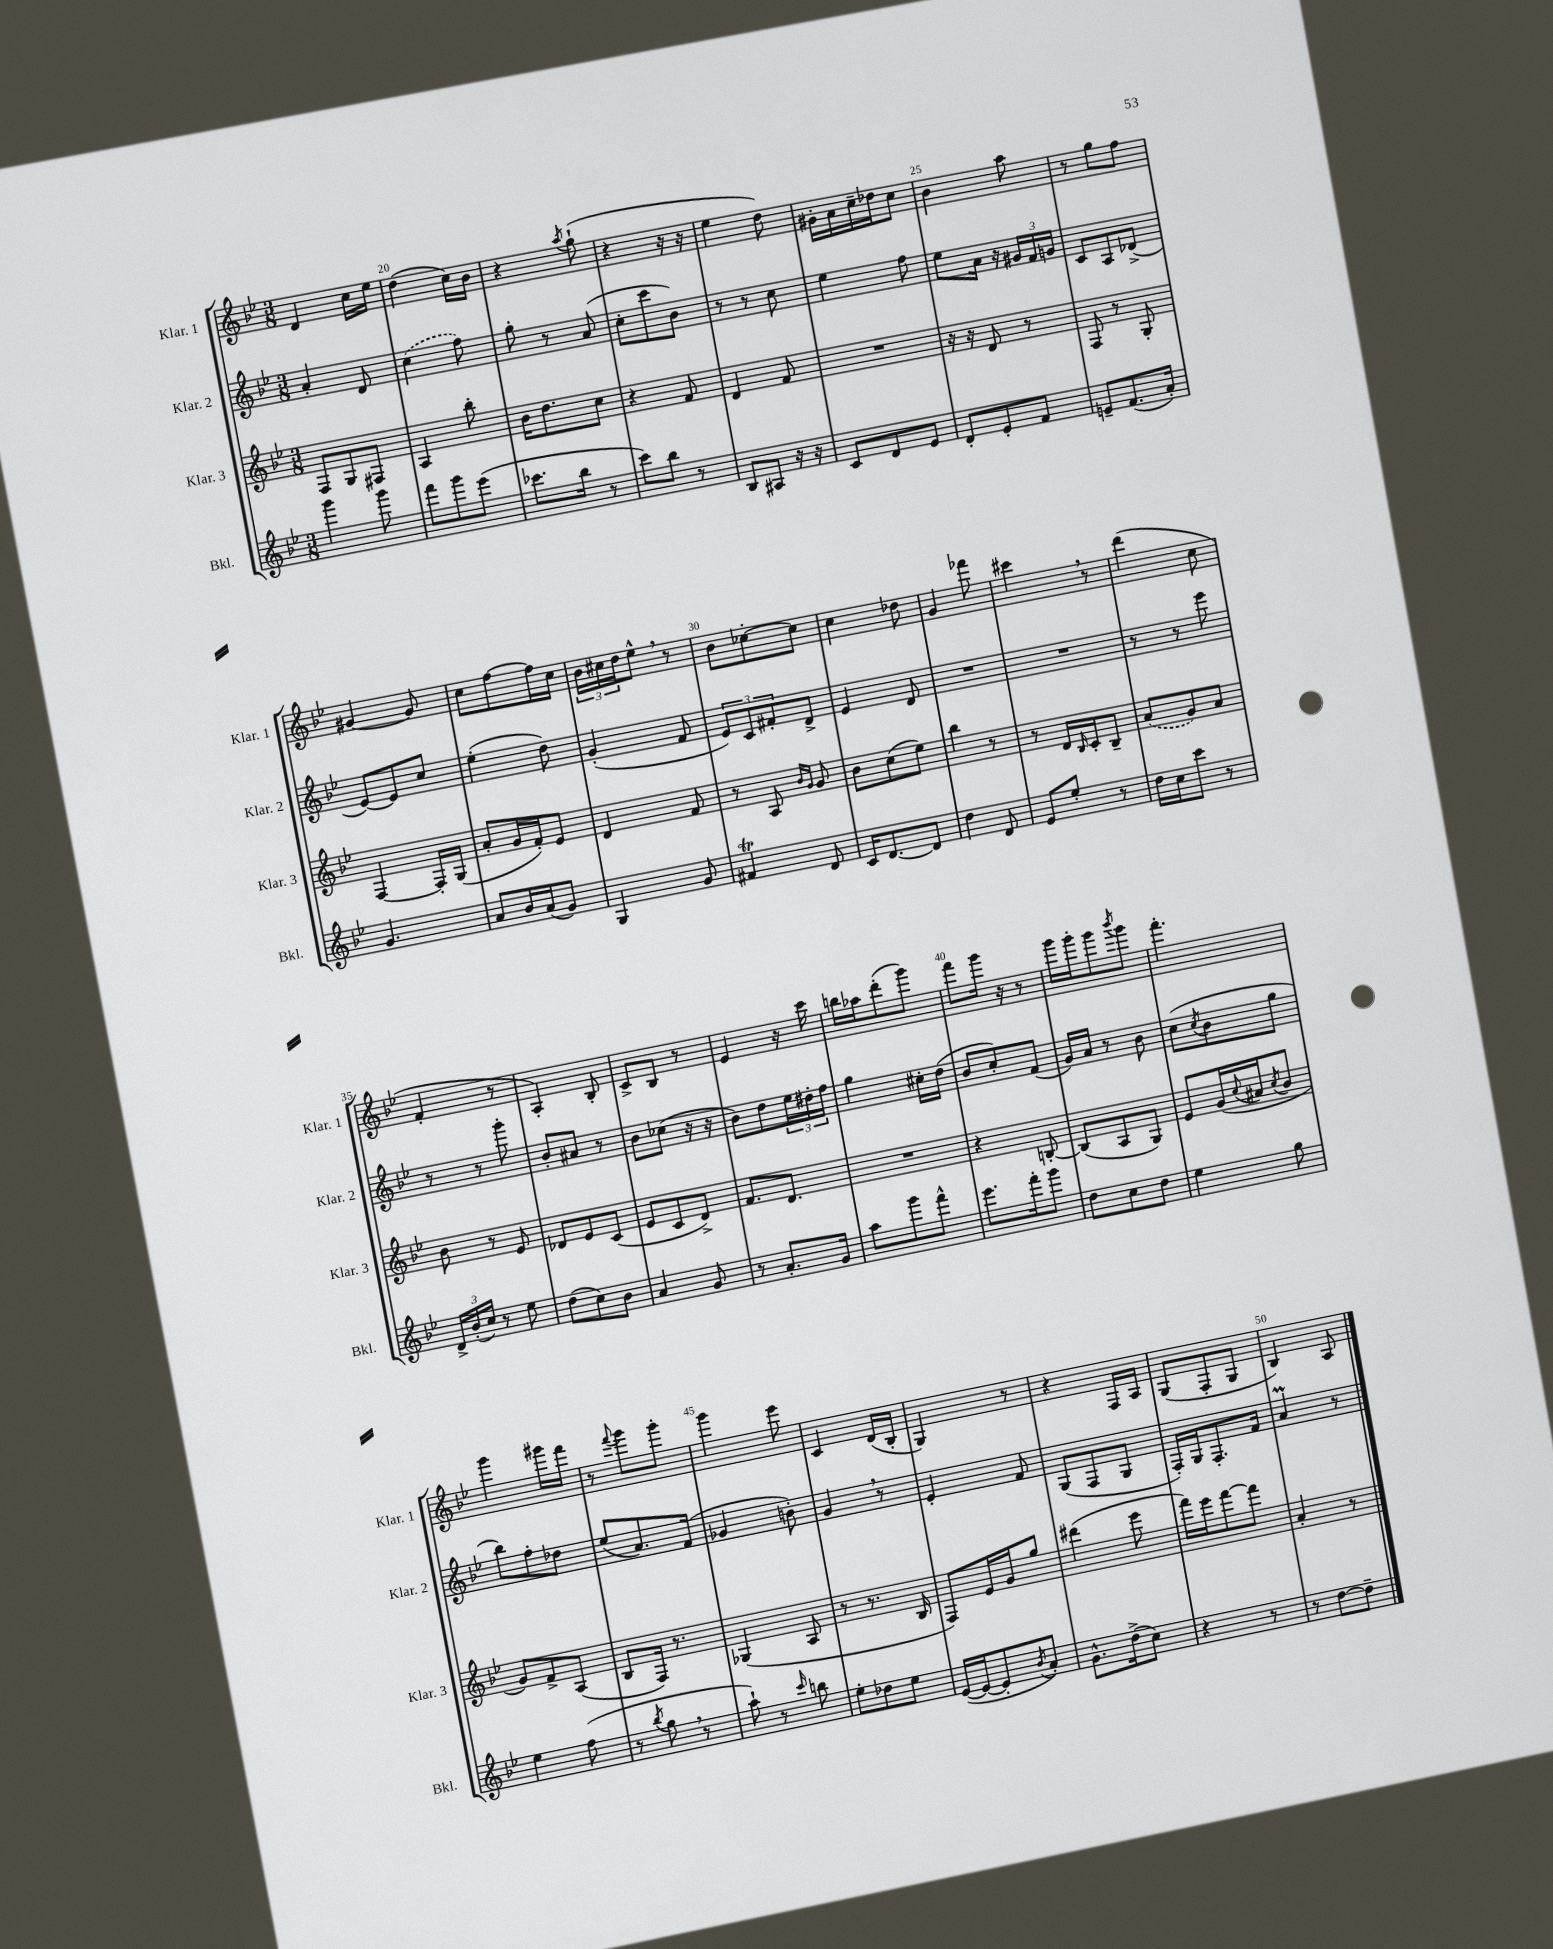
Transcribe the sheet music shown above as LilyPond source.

<<
\new StaffGroup <<
\new Staff = "s0" \with { instrumentName = "Klar. 1" shortInstrumentName = "Klar. 1" } {
    \clef treble \key bes \major \numericTimeSignature \time 3/8
    d'4 c''16 ees''16 |
    d''4( c''16) bes'16 |
    r4 \acciaccatura { a''8 } g''8-!( |
    r4 r16 r16 |
    ees''4 d''8) |
    gis'16-. a'16 c''16-- des''16 c''8 |
    bes'4 a''8 |
    r8 g''8 f''8 |
    gis'4~ gis'8 |
    c''8 f''8~ f''16 c''16 |
    \tuplet 3/2 { bes'16 cis''16 d''16 } ees''8-^ \breathe r8 |
    bes'8 ces''8~-. ces''8 |
    c''4 des''8 |
    g'4 fes'''8 |
    cis'''4 \breathe r8 |
    d'''4( c''8 |
    f'4-. r8 |
    a4-.) bes8-. |
    c'8-> bes8 r8 |
    ees'4 r16 c'''16 |
    b''16 aes''16 d'''8-.( g'''8) |
    f'''8 g'''16 r16 r8 |
    g'''16 g'''16-. g'''8 \acciaccatura { bes'''8 } g'''8 |
    f'''4.-. |
    g'''4 gis'''16 f'''16 |
    r8 \appoggiatura { f'''8 } g'''8 g'''8-. |
    g'''4 ees'''8 |
    c'4 d'16( bes16-. |
    g4) r8 |
    r4 f16 a16 |
    g8( f8-. g8 |
    bes4) a8 \bar "|." |
}
\new Staff = "s1" \with { instrumentName = "Klar. 2" shortInstrumentName = "Klar. 2" } {
    \clef treble \key bes \major \numericTimeSignature \time 3/8
    a'4-. d'8 |
    \once \slurDashed c''4( f''8) |
    g''8-. r8 a'8( |
    c''8-. c'''8 bes'8) |
    r8 r8 c''8 |
    ees''4 f''8 |
    ees''8 a'16 r16 \tuplet 3/2 { gis'16 f'16 g'16 } |
    c'8 a8 des'8->( |
    ees'8~) ees'8 c''8 |
    ees''4-.( d''8) |
    g'4-.( f'8 |
    \tuplet 3/2 { ees'8) c'8 fis'8-. } d'8-> |
    ees'4 d'8 |
    R4. |
    R4. |
    r8 r8 ees'''8 |
    r8 r8 g'''8-. |
    bes'8-. ais'8 r8 |
    bes'8 ces''8( r16 r16 |
    bes'8) d''8 \tuplet 3/2 { ees''16 dis''16-. f''16 } |
    g''4 cis''16-. d''16( |
    bes'8 c''8-.) f'8( |
    g'16) a'16 r8 bes'8 |
    c''8( \acciaccatura { c''8 } bes'8 g''8 |
    bes''8) f''8-. des''8 |
    ees''8( a'8.) f'16( |
    ges'4 b'8-.) |
    g'4 \breathe r8 |
    ees'4-. f'8 |
    g8( f8 g8 |
    f16-.) g16 f8.-. f'16 |
    a'4\prall r8 \bar "|." |
}
\new Staff = "s2" \with { instrumentName = "Klar. 3" shortInstrumentName = "Klar. 3" } {
    \clef treble \key bes \major \numericTimeSignature \time 3/8
    f8 g8 fis8 |
    a4 bes''8-. |
    bes'16 d''8. c''8 |
    r4 f'8 |
    d'4 f'8 |
    R4. |
    r16 r16 d'8 r8 |
    f8 r8 g8-. |
    f4~ f16-. g16( |
    a'8-. g'16 f'16-.) ees'8 |
    d'4 f'8 |
    r8 a8 \grace { bes'16 g'16 } g'8 |
    bes'8 c''8( ees''8) |
    bes''4 r8 |
    r8 d'16 \grace { bes16 } c'16-. bes8-- |
    \once \slurDashed a'8( g'8) a'8 |
    bes'8 r8 ees'8 |
    des'8 ees'8 c'8( |
    ees'8 c'8 d'8->) |
    f'8. d'8. |
    R4. |
    r4 b8~-. |
    b8( a8 g8) |
    ees'8 g'16( \appoggiatura { c''8 } ais'16 \acciaccatura { c''8 } bes'8 |
    g'8) f'8-> a8( |
    bes8 f16) r8. |
    ges4( a8 |
    r8 r8. bes16 |
    f8) ees'16 g'16 g''8 |
    dis'''4( ees'''8 |
    f'''16) ees'''16 f'''8~ f'''8 |
    a'4-. r8 \bar "|." |
}
\new Staff = "s3" \with { instrumentName = "Bkl." shortInstrumentName = "Bkl." } {
    \clef treble \key bes \major \numericTimeSignature \time 3/8
    g'''4 g'''8 |
    f'''8 g'''8 ees'''8( |
    ces'''8. bes''16 r8 |
    c'''8) bes''8 r8 |
    bes8 ais8 r16 r16 |
    c'8 d'8 ees'8 |
    d'8-. ees'8-. f'8 |
    e'8-- f'8.( a'16-.) |
    g'4. |
    a'8 bes'16 a'16( g'8) |
    g4 g'8 |
    fis'4\trill d'8 |
    c'16 d'8.~ d'8 |
    d''4 d'8 |
    ees'8 ees''8-. r8 |
    d''16 c''16 c'''8 r8 |
    \tuplet 3/2 { d'16-> bes'16-.( c''16) } r8 ees''8 |
    d''8( c''8) bes'8 |
    a'4 g'8 |
    r8 a'8.-. g'16 |
    a''8 g'''8 f'''8-^ |
    ees'''8. f'''16-. g'''8 |
    d''8 c''8 d''8 |
    ees''4 g''8 |
    ees''4 f''8( |
    r8 \acciaccatura { bes''8 } g''8 \breathe r8 |
    a''8-!) r8 \grace { c'''16 } b''8 |
    ees''8-. des''8 ees''8 |
    ees'16~( ees'16~ ees'8-. \acciaccatura { bes'8 } a'8-.) |
    g'8.-^ d''16->( c''8) |
    r4 r8 |
    r8 d''8~ d''8-- \bar "|." |
}
>>
>>
\layout { \context { \Score currentBarNumber = #19 \override BarNumber.break-visibility = ##(#f #t #t) barNumberVisibility = #(every-nth-bar-number-visible 5) } }
